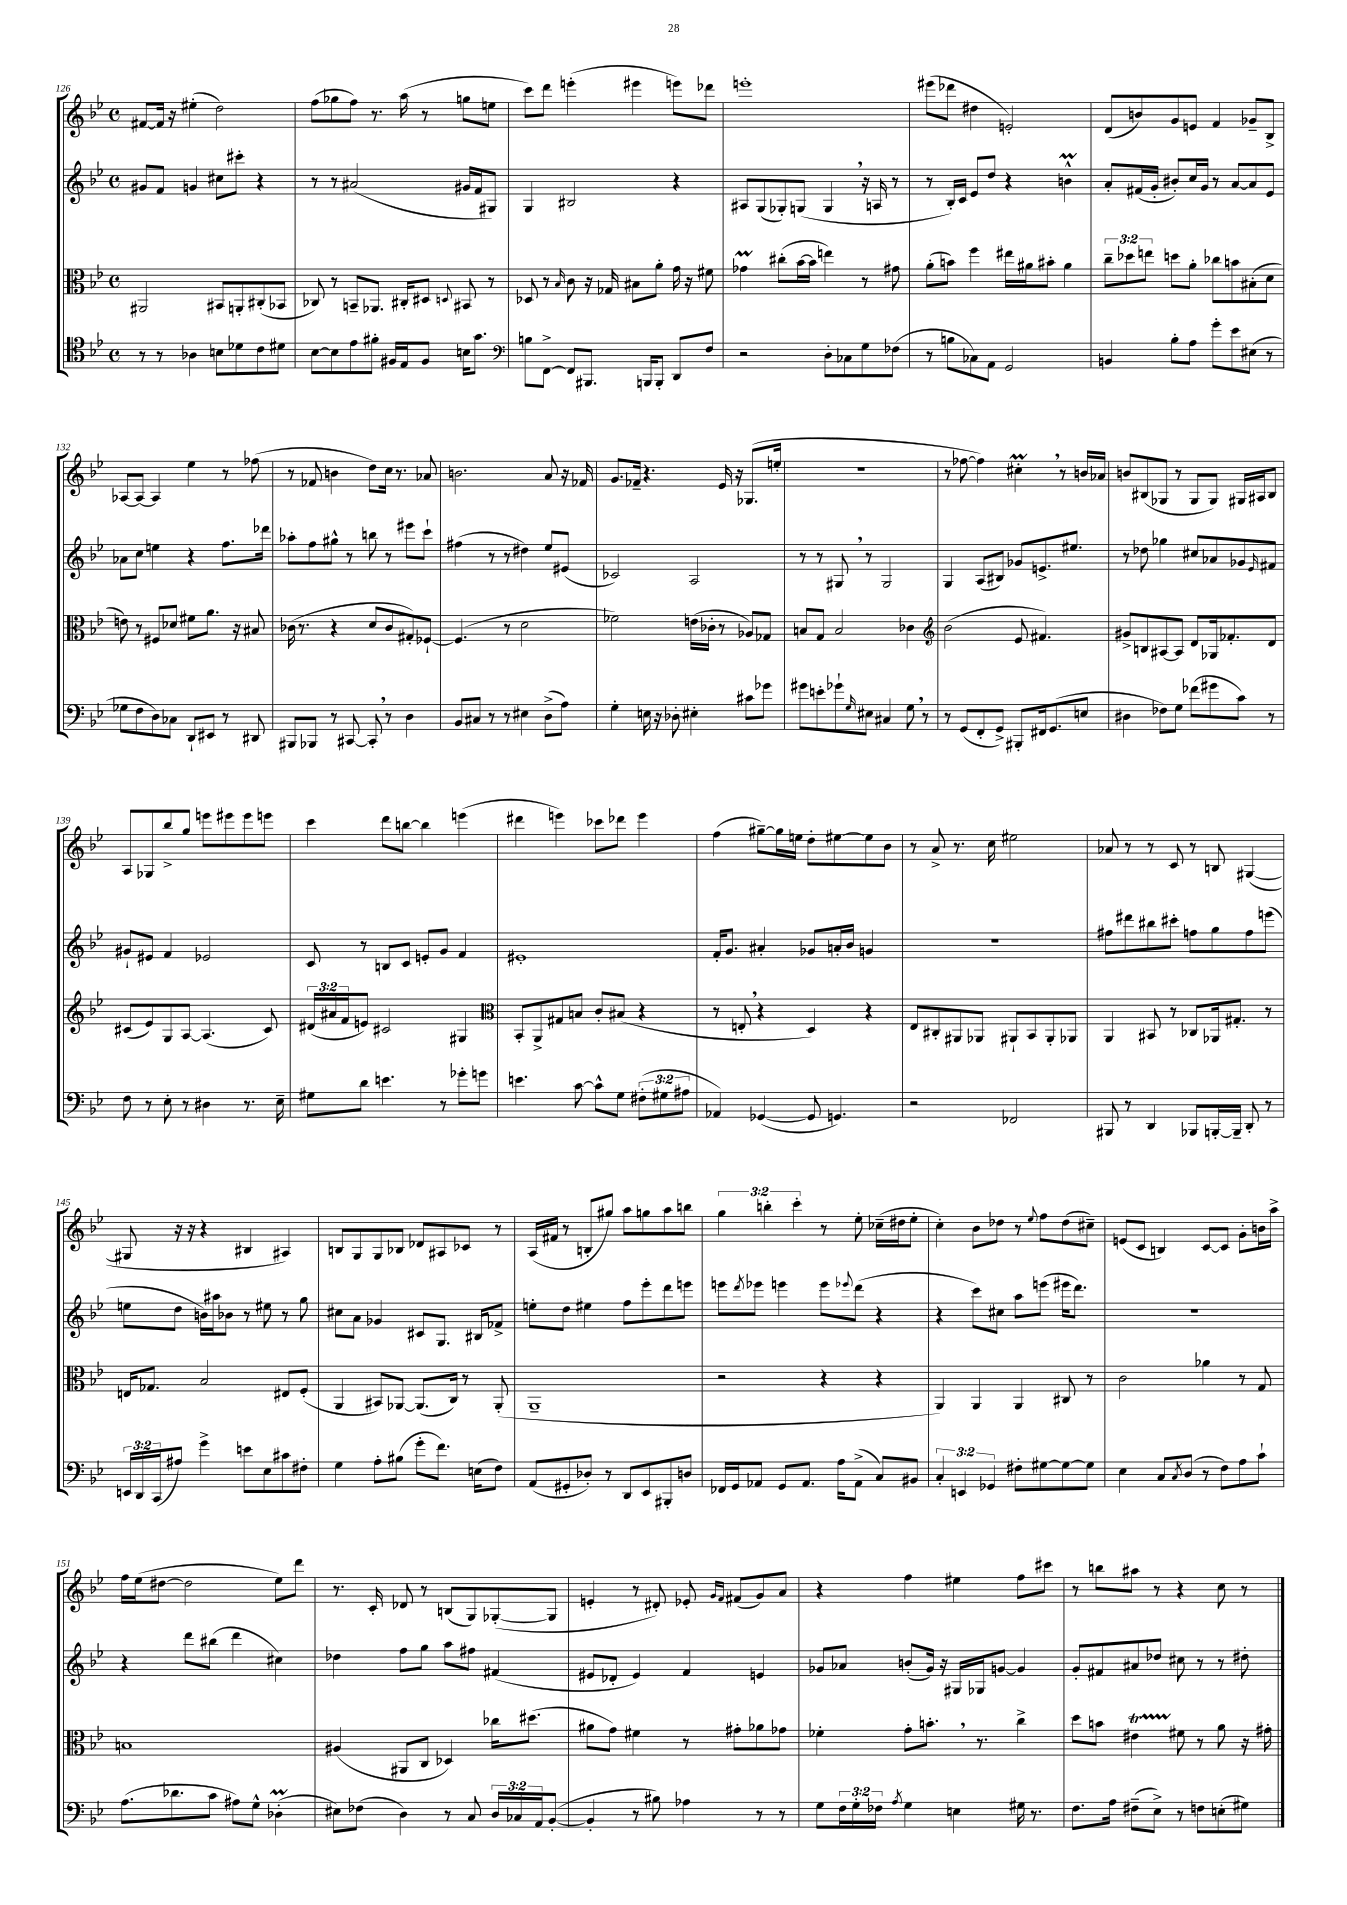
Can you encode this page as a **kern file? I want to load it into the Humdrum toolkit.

**kern	**kern	**kern	**kern
*staff4	*staff3	*staff2	*staff1
*clefC4	*clefC3	*clefG2	*clefG2
*k[b-e-]	*k[b-e-]	*k[b-e-]	*k[b-e-]
*M4/4	*M4/4	*M4/4	*M4/4
*met(c)	*met(c)	*met(c)	*met(c)
8r	2AA#	8g#	[8f#
8r	.	8f	16f#]
.	.	.	16r
4A-	.	4g	(4ee#'
8B	8BB#	8cc#	2dd)
8d-	8AA'	8ccc#'	.
8c	(8C#'	4r	.
8d#	8BB-	.	.
=	=	=	=
[8B-	8C-)	8r	(8ff
8B-]	8r	8r	8gg-
8e-	8BB~	(2a#	8ff)
8f#'	8.AA-	.	8.r
16F#	.	.	.
16E-	16C#'	.	(16aa
8F#	8D#	.	8r
.	8qqD	.	.
16B	8BB#	16g#	8gg
8.g	.	16f	.
.	8r	8G#)	8ee
=	=	=	=
*clefF4	*	*	*
8B	8D-	4G	8ccc)
[8FF^	8r	.	8ddd
.	16qqB-	.	.
8FF]	8c	2B#	(4eee'
8.BBB#	16r	.	.
.	16G-	.	.
.	8B#	.	4eee#
16BBB	.	.	.
8BBB'	8a'	.	.
8DD	16g	4r	8eee)
.	16r	.	.
8F	8f#	.	8ddd-
=	=	=	=
2r	4g-	8A#	1eee'
.	.	(8G	.
.	(8cc#'	8G-')	.
.	[16b-	(8G	.
.	16b-]	.	.
8D'	4ee)	4G	.
8C-	.	.	.
8G	8r	16r	.
.	.	16A	.
(8F-	8g#	8r	.
=	=	=	=
8r	(8a'	8r	(8eee#
8B	8b)	16B-')	8ddd-
.	.	16c	.
8C-)	4ff	8e-	4dd#
8AA	.	8dd	.
2GG	16ee#	4r	2e')
.	16a#	.	.
.	8b#'	.	.
.	4a#	4b^^	.
=	=	=	=
4BB	12cc~	8a'	(8d
.	12dd-	.	.
.	.	(16f#	8b)
.	12ee	.	.
.	.	16g'	.
8B-'	8dd	8b#')	8g
8A	8a'	16cc	8e
.	.	16g	.
8g'	8cc-	8r	4f
8e-	8b	[8a	.
(8E#	(8B#'	8a]	8g-~
8r	8d	8e-	8B-^
=	=	=	=
8G-	8e)	8a-	[8A-
8F	8r	8cc	8A-_
8D)	8F#	4ee	4A-]
8C-	8d-	.	.
8DD`	8f#	4r	4ee-
8EE#	8.a	.	.
8r	.	8.ff	8r
.	16r	.	.
8DD#	8B#	.	(8ff-
.	.	16ddd-	.
=	=	=	=
8BBB#	(16c-	8aa-'	8r
.	8.r	.	.
8BBB-	.	8ff	8f-
8r	4r	8gg#^^	4b
[8CC#	.	8r	.
8CC#']	8d	8bb	8dd)
8r	8c-	8r	16cc
.	.	.	8.r
4D	8G#')	8eee#	.
.	[8F-`	8ccc`	8a-
=	=	=	=
8BB-	(4.F-]	(4ff#	2.b
8C#	.	.	.
8r	.	8r	.
8r	8r	8r	.
4E#	2d	4dd#)	.
(8D^	.	8ee-	8a
8A)	.	(8e#	16r
.	.	.	16f-
=	=	=	=
4G'	2f-)	2c-)	8.g
.	.	.	16f-~
16E	.	.	4.r
16r	.	.	.
8D-'	.	.	.
4E#'	(16e	2A	.
.	16c-'	.	.
.	8r	.	16e-
.	.	.	16r
8c#	8A-)	.	(8.G-
8g-	8G-	.	.
.	.	.	16ee'
=	=	=	=
8g#	8B	8r	1r
8e'	8G	8r	.
8g-`	2B	8G#	.
16qqG	.	.	.
8E#	.	8r	.
4C#	.	2G#	.
8G	4c-	.	.
8r	.	.	.
=	=	=	=
*	*clefG2	*	*
8r	(2b-	4G	8r
(8GG	.	.	[8ff-
8FF'	.	(8A	4ff-])
8GG^)	.	8B#)	.
8BBB#'	8e-	8g-	4cc#'
16FF#	4.f#)	8.e^	.
(8.GG	.	.	.
.	.	.	8r
.	.	8.ee#	.
8E	.	.	16b
.	.	.	16a-
=	=	=	=
4D#	8g#^	8r	8b
.	8B	8dd-	(8B#
8F-)	[8A#	4gg-	8G-
8G	8A#]	.	8r
(8f-	8d	8cc#	8G-
8g#	16G-	8a-	8G-)
.	8.f-'	.	.
8c)	.	8g-	16G#
.	.	.	16A#
.	.	16qqe-	.
8r	8d	8f#	8B#
=	=	=	=
8F	(8c#	8g#`	8A
8r	8e-)	8e#	8G-
8E-'	8G	4f	8bb-^
8r	[8A	.	8gg
4D#	(4.A]	2e-	8eee
.	.	.	8eee#
8.r	.	.	8eee#
.	8c#)	.	8eee
16E-~	.	.	.
=	=	=	=
8G#	(24d#	8c	4ccc
.	24a#	.	.
.	24f	.	.
8d	8e)	8r	.
4.e	2c#	8B	8ddd
.	.	8c	[8bb
.	.	8e'	4bb]
8r	.	8g	.
8g-'	4G#	4f	(4eee
8g	.	.	.
=	=	=	=
*	*clefC3	*	*
4.e	8BB-'	1e#'	4ddd#
.	8AA^	.	.
.	8G#	.	4eee)
[8c	8B	.	.
8c^^]	8c'	.	8ccc-
8G	(8B#	.	8ddd-
(12F#'	4r	.	4eee
12G#	.	.	.
12A#	.	.	.
=	=	=	=
4AA-)	8r	16f'	(4ff
.	.	8.g	.
.	8E'	.	.
([4GG-	4r	4a#'	[8gg#~)
.	.	.	16gg#]
.	.	.	16ee
8GG-]	4D)	8g-	8dd'
4.GG)	.	16a'	[8ee#
.	.	16b-	.
.	4r	4g	8ee#]
.	.	.	8b-
=	=	=	=
2r	8E-	1r	8r
.	8C#'	.	8a^
.	8AA#	.	8.r
.	8AA-	.	.
.	.	.	16cc
2FF-	8AA#`	.	2ee#
.	8BB-	.	.
.	8AA#'	.	.
.	8AA-	.	.
=	=	=	=
8BBB#	4AA	8ff#	8a-
8r	.	8ddd#	8r
4DD	8BB#	8bb#	8r
.	8r	8ccc#'	8c
8BBB-	8C-	8ff	8r
[16BBB'	16AA-	8gg	8B
16BBB~]	8.G#'	.	.
8DD'	.	8ff	([4G#
8r	8r	(8eee	.
=	=	=	=
24EE	16E	8ee	8G#]
24DD	.	.	.
.	8.G-	.	.
(24CC	.	.	.
8A#)	.	8dd	16r
.	.	.	16r
4g^	2B-	16b)	4r
.	.	16aa#	.
.	.	8b-	.
8e	.	8r	4B#
8E-	.	8ee#	.
8c#	8E#	8r	4A#)
8F#'	(8F'	8gg	.
=	=	=	=
4G	4AA	8cc#	8B
.	.	8a	8G
8A'	8BB#)	4g-	8G
(8B#	[8AA-	.	8B-
8g'	(8.AA-]	8c#	8d-
8.f)	.	8.G	8A#
.	16C)	.	.
.	8r	.	8c-
(16E	.	16B#	.
8F)	(8AA-'	8f-^	8r
=	=	=	=
(8AA	1AA~	8ee'	(16A
.	.	.	16f#
8GG#'	.	8dd	8r
8D-')	.	4ee#	8B'
8r	.	.	8gg#)
8DD	.	8ff	8aa
8EE-	.	8eee-'	8gg
8BBB#'	.	8ddd	8aa
8D	.	8eee	8bb
=	=	=	=
16FF-	2r	8eee	6gg
16GG	.	.	.
.	.	8qddd	.
8AA-	.	8eee-	.
.	.	.	6bb'
8GG	.	4eee	.
.	.	.	6ccc'
8.AA-	.	.	.
.	4r	8eee	8r
16A	.	.	.
.	.	8qqeee-	.
(8AA-^	.	(8ddd	8ee-'
8C)	4r	4r	(16cc-~
.	.	.	16dd#
8BB#	.	.	8ee-'
=	=	=	=
6C'	4AA)	4r	4cc')
6EE	.	.	.
.	4AA	8ccc)	8b-
6GG-	.	.	.
.	.	8cc#	8dd-
8F#'	4AA	8aa	8r
.	.	.	8qqee-
[8G#	.	(8eee	8ff
8G#_	8C#	16eee#	(8dd-
.	.	8.ddd)	.
8G#]	8r	.	8cc#~)
=	=	=	=
4E-	2c	1r	(8e
.	.	.	8c
8C	.	.	4B)
8qC	.	.	.
(8D	.	.	.
8r	4a-	.	[8c
8F)	.	.	8c]
8A	8r	.	8g'
8c`	8G	.	16b
.	.	.	16aa^
=	=	=	=
(8.A	1B	4r	16ff
.	.	.	(16ee-
.	.	.	[8dd#
8.d-	.	.	.
.	.	8ddd	2dd#]
8c	.	(8bb#	.
8A#)	.	4ddd	.
8G^^	.	.	.
(4D-'	.	4cc#)	8ee-)
.	.	.	8ddd
=	=	=	=
8E#)	(4A#	4dd-	8.r
(8F-	.	.	.
.	.	.	16c'
4D)	8AA#	8ff	8d-
.	8C	8gg	8r
8r	4D-)	8aa	(8B
8C	.	8ff#	8G)
24D	16cc-	(4f#	([8G-'
24C-	.	.	.
.	(8.dd#	.	.
24AA	.	.	.
([8BB-'	.	.	8G-]
=	=	=	=
4BB-']	8a#	8e#	4e'
.	8g)	8d-'	.
8r	4f#	4e#)	8r
8B#)	.	.	8d#')
4A-	8r	4f	8e-'
.	.	.	16qqg
.	.	.	16qqf
.	8g#'	.	(8f#
8r	8a-	4e	8g)
8r	8g-	.	8a
=	=	=	=
8G	4f-'	8g-	4r
24F	.	8a-	.
24G'	.	.	.
24F-	.	.	.
8qA	.	.	.
4G	8g'	(8b'	4ff
.	8.b'	16g-)	.
.	.	16r	.
4E	.	16G#	4ee#
.	8.r	16G-	.
.	.	[8g	.
16G#	4cc^	4g]	8ff
8.r	.	.	.
.	.	.	8ccc#
=	=	=	=
8.F	8dd	8g'	8r
.	8b	8f#	8bb
16A	.	.	.
(8F#~	4e#	8a#	8aa#
8E-^)	.	8dd-	8r
8r	8f#	8cc#	4r
8F	8r	8r	.
(8E'	8a	8r	8cc
8G#)	16r	8dd#'	8r
.	16g#'	.	.
==	==	==	==
*-	*-	*-	*-
